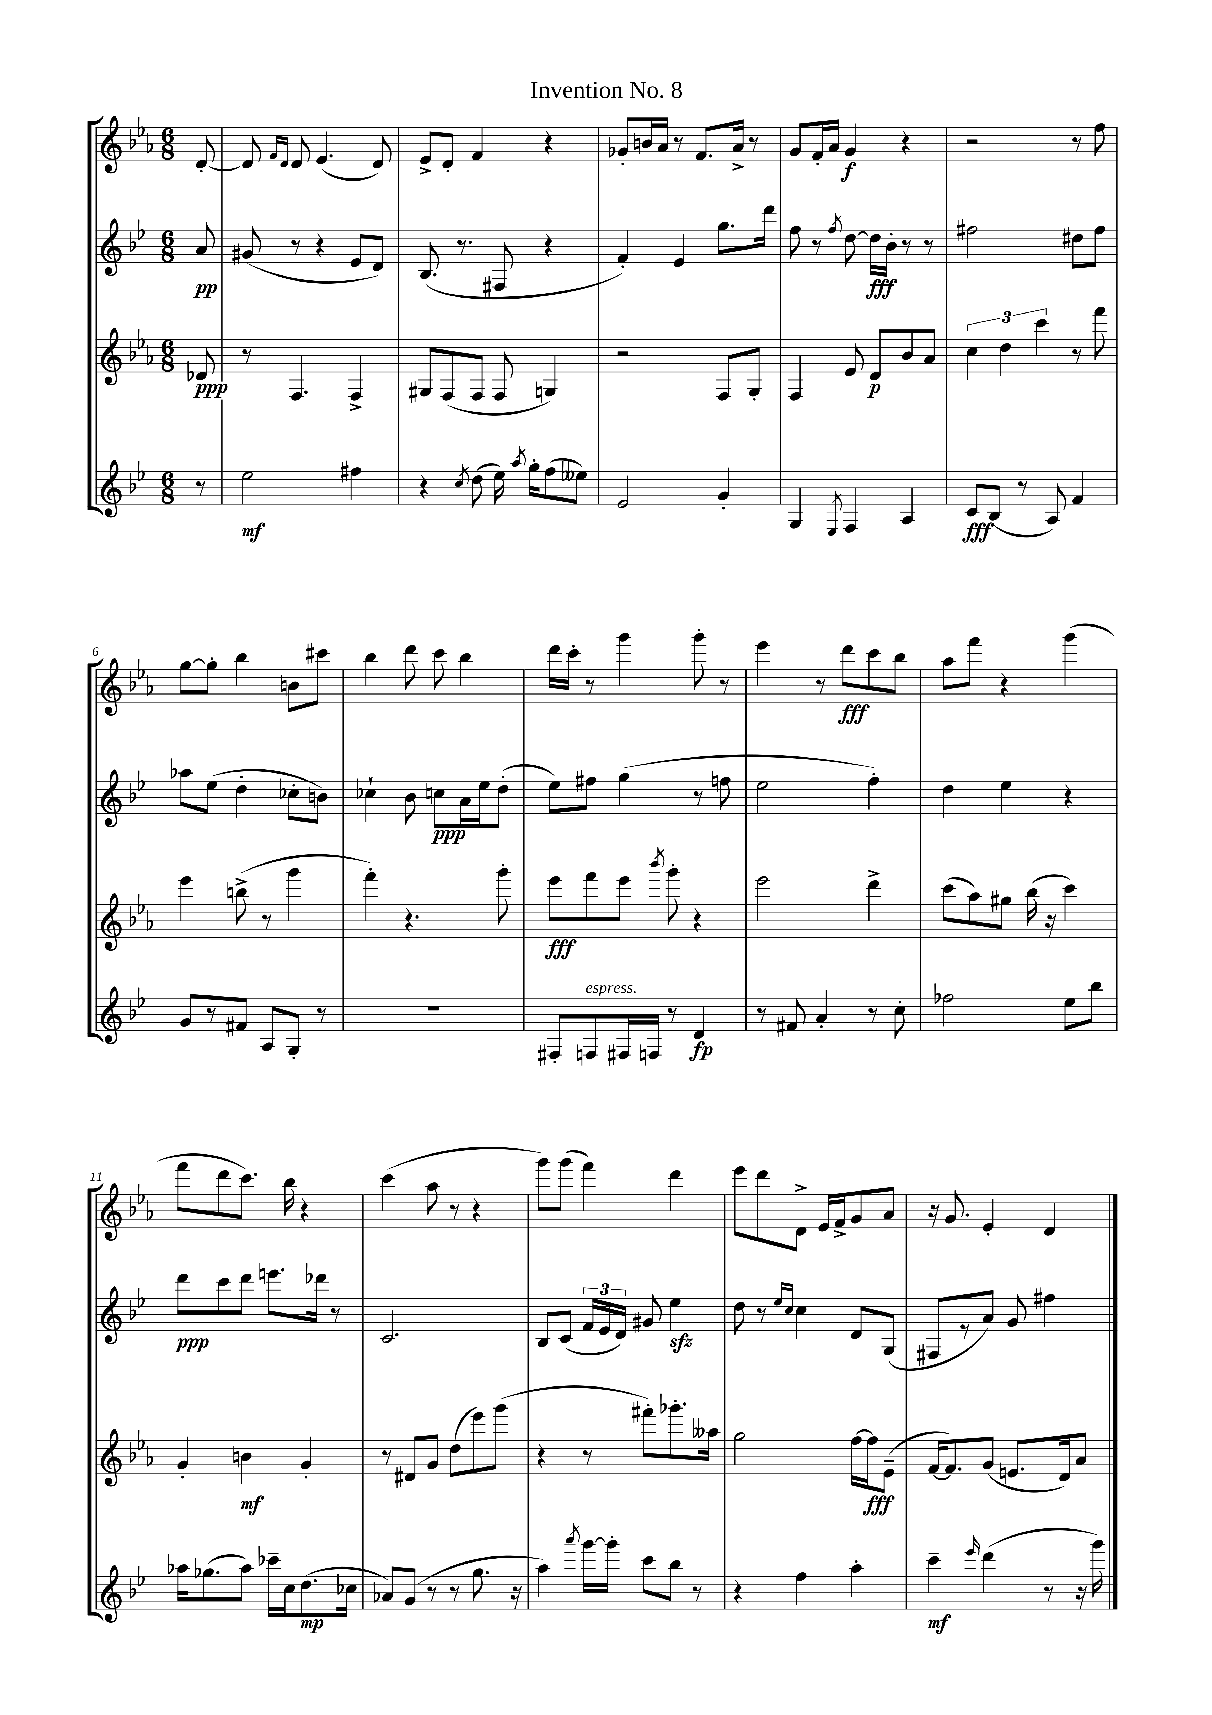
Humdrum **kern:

**kern	**kern	**kern	**kern
*staff4	*staff3	*staff2	*staff1
*clefG2	*clefG2	*clefG2	*clefG2
*k[b-e-]	*k[b-e-a-]	*k[b-e-]	*k[b-e-a-]
*M6/8	*M6/8	*M6/8	*M6/8
8r	8d-	8a	[8d'
=	=	=	=
2ee-	8r	(8g#	8d]
.	.	.	16qqf
.	.	.	16qqd
.	4.F	8r	8d
.	.	4r	(4.e-
4ff#	4F^	8e-	.
.	.	8d)	8d)
=	=	=	=
4r	8G#	(8.B-	8e-^
.	(8F	.	8d'
.	.	8.r	.
8qcc	.	.	.
(8dd	8F	.	4f
16ee-)	8F	8F#	.
8qaa	.	.	.
16gg'	.	.	.
(8ff	4G)	4r	4r
8ee--)	.	.	.
=	=	=	=
2e-	2r	4f')	8g-'
.	.	.	16b
.	.	.	16a-
.	.	4e-	8r
.	.	.	8.f
4g'	8F	8.gg	.
.	.	.	16a-^
.	8G'	.	8r
.	.	16ddd	.
=	=	=	=
4G	4F	8ff	8g
.	.	8r	16f'
.	.	.	16a-
8qE-	.	8qff	.
4F	8e-	[8dd	4g
.	8d	16dd]	.
.	.	16b-'	.
4A	8b-	8r	4r
.	8a-	8r	.
=	=	=	=
8c	6cc	2ff#	2r
(8B-	.	.	.
.	6dd	.	.
8r	.	.	.
.	6ccc	.	.
8A)	.	.	.
4f	8r	8dd#	8r
.	8fff	8ff#	8ff
=	=	=	=
8g	4eee-	8aa-	[8gg
8r	.	(8ee-	8gg']
8f#	(8bb^	4dd'	4bb-
8A	8r	.	.
8G'	4ggg	8cc-'	8b
8r	.	8b)	8ccc#
=	=	=	=
2.r	4fff')	4cc-`	4bb-
.	4.r	8b-	8ddd
.	.	8cc	8ccc
.	.	16a	4bb-
.	.	16ee-	.
.	8ggg'	(8dd'	.
=	=	=	=
8F#'	8eee-	8ee-)	16ddd
.	.	.	16ccc'
8F	8fff	8ff#	8r
16F#	8eee-	(4gg	4ggg
16F	.	.	.
.	8qbbb-	.	.
8r	8ggg'	.	.
4d	4r	8r	8ggg'
.	.	8ff	8r
=	=	=	=
8r	2eee-	2ee-	4eee-
8f#	.	.	.
4a'	.	.	8r
.	.	.	8ddd
8r	4ddd^	4ff')	8ccc
8cc'	.	.	8bb-
=	=	=	=
2ff-	(8ccc	4dd	8aa-
.	8aa-)	.	8fff
.	8gg#	4ee-	4r
.	(16bb-	.	.
.	16r	.	.
8ee-	4ccc)	4r	(4ggg
8bb-	.	.	.
=	=	=	=
16aa-	4g'	8ddd	8fff
(8.gg-	.	.	.
.	.	8ccc	8ddd
8aa-)	4b	8ddd	8.ccc)
16ccc-~	.	8.eee	.
16cc	.	.	16bb-
(8.dd	4g'	.	4r
.	.	16ddd-	.
.	.	8r	.
16cc-	.	.	.
=	=	=	=
8a-)	8r	2.c	(4ccc
(8g	8d#	.	.
8r	8g	.	8aa-
8r	(8dd	.	8r
8.gg	8eee-)	.	4r
.	(8ggg	.	.
16r	.	.	.
=	=	=	=
4aa)	4r	8B-	8ggg)
.	.	(8c	(8ggg
8qaaa	.	.	.
[16ggg	8r	24f	4fff)
.	.	24e-	.
16ggg']	.	.	.
.	.	24d)	.
8ccc	8fff#')	8g#	.
8bb-	8.ggg-'	4ee-	4ddd
8r	.	.	.
.	16aa--	.	.
=	=	=	=
4r	2gg	8dd	8eee-
.	.	8r	8ddd
.	.	16qqee-	.
.	.	16qqcc	.
4ff	.	4cc	8d^
.	.	.	16e-
.	.	.	16f^
4aa'	[16ff	8d	8g
.	16ff]	.	.
.	(8e-~	(8G	8a-
=	=	=	=
4ccc~	[16f	8F#	16r
.	8.f])	.	8.g
.	.	8r	.
16qqeee-	.	.	.
(4ddd	(8g	8a)	4e-'
.	8.e	8g	.
8r	.	4ff#	4d
.	16d)	.	.
16r	8a-	.	.
16ggg)	.	.	.
==	==	==	==
*-	*-	*-	*-
